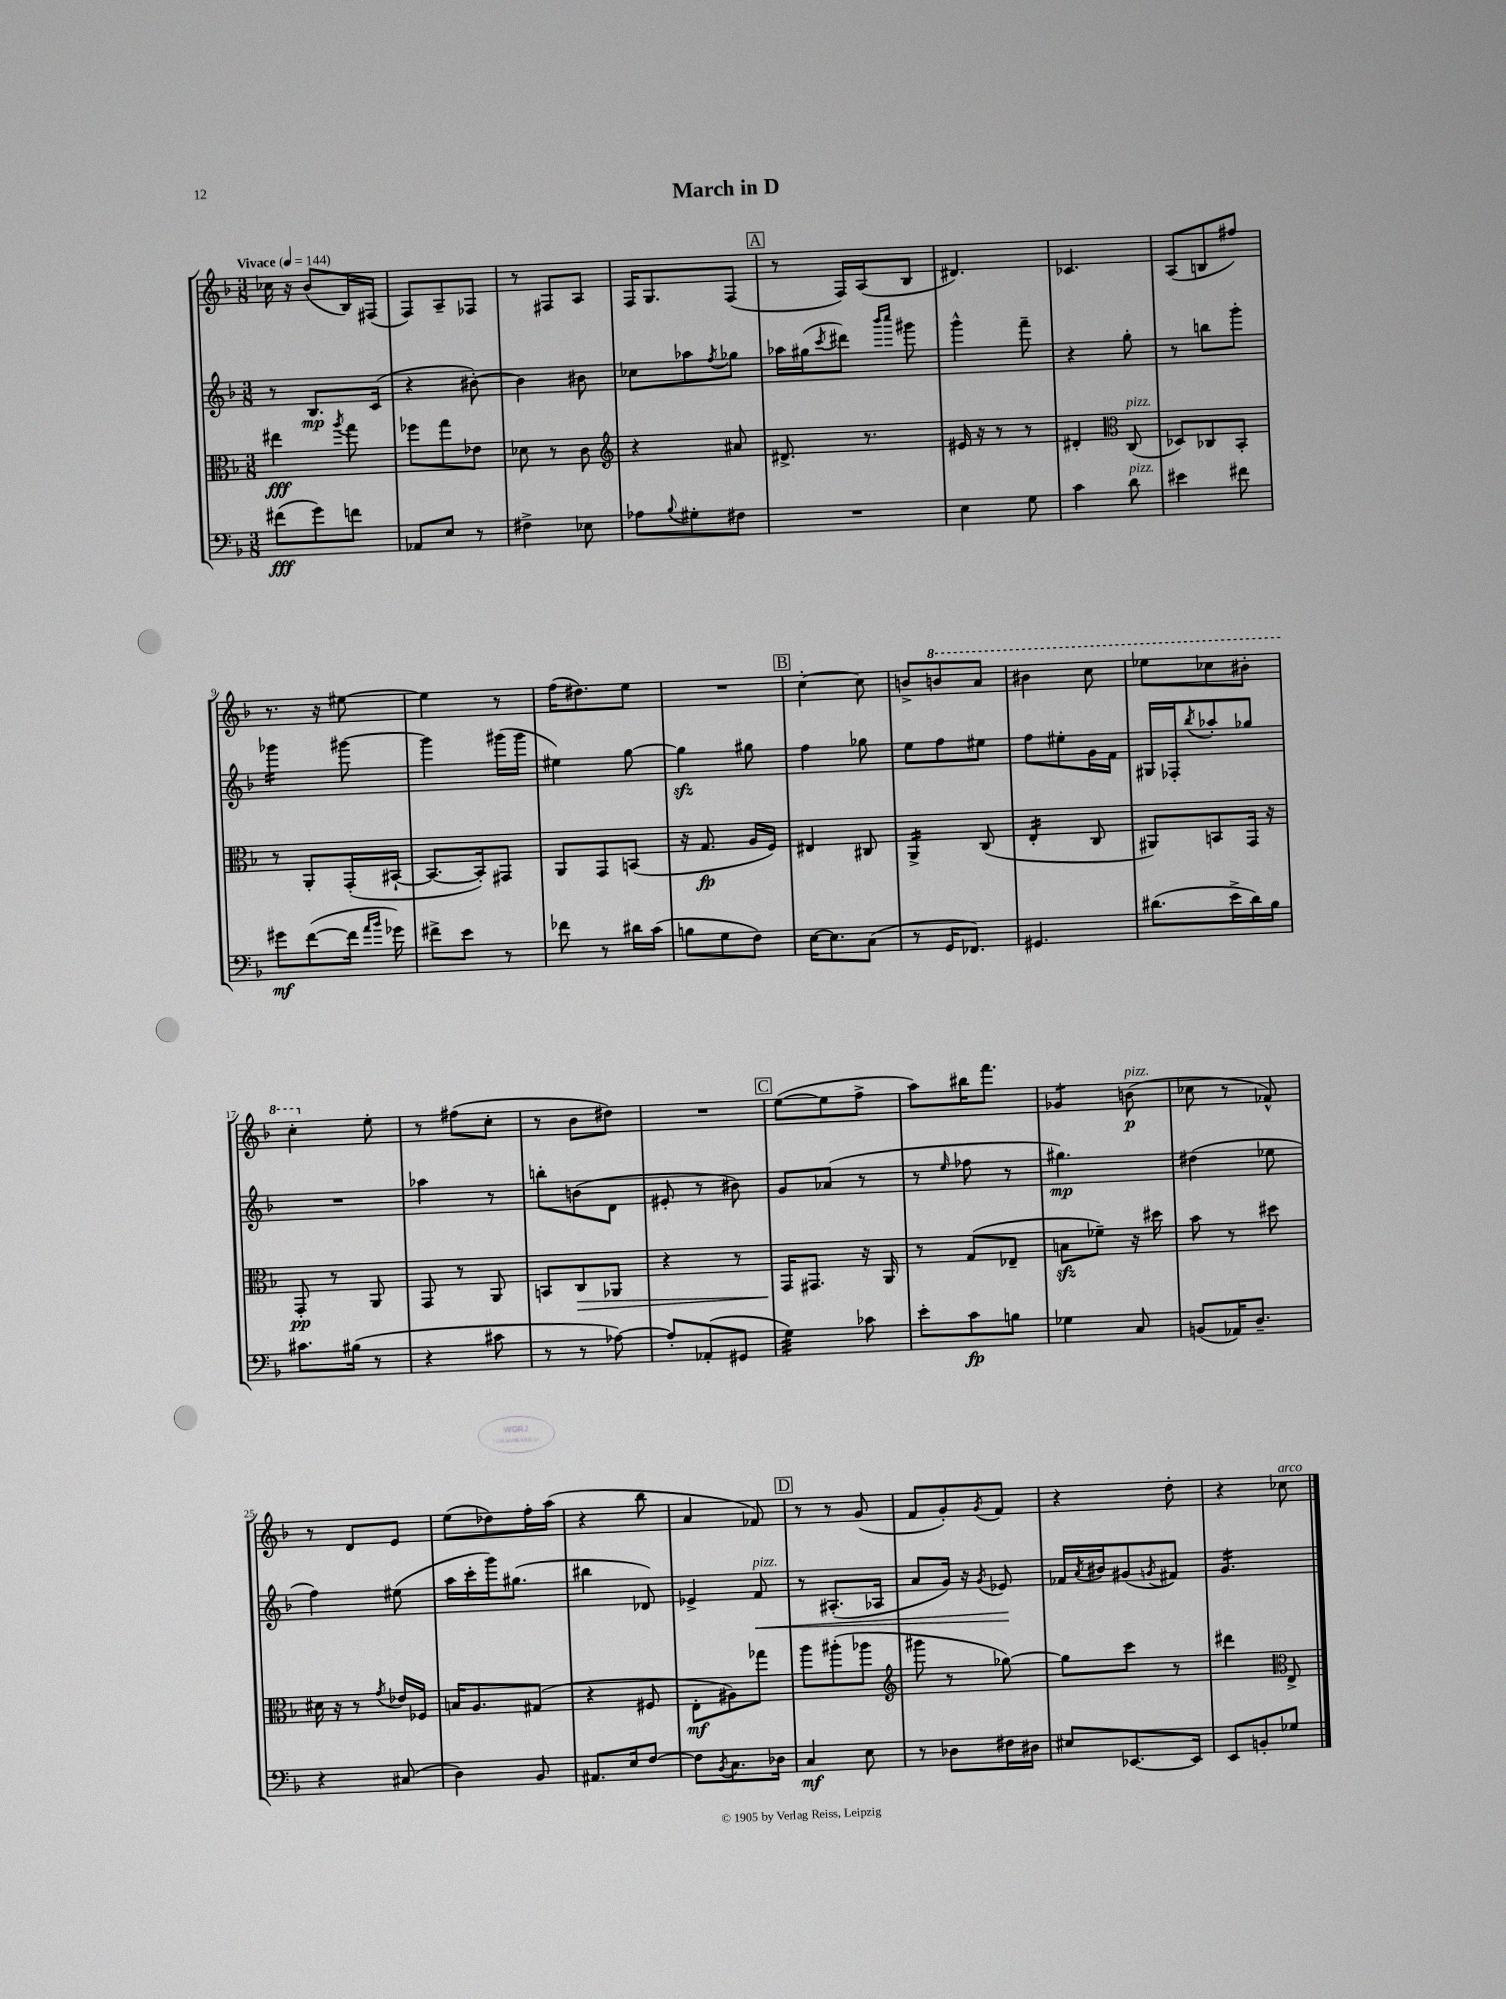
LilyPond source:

\header { title = "March in D" }
<<
\new StaffGroup <<
\new Staff = "s0" {
    \clef treble \key f \major \numericTimeSignature \time 3/8 \tempo "Vivace" 4 = 144
    ces''16 r16 bes'8( bes16) fis16( |
    f8) a8-- fes8 |
    r8 fis8 a8 |
    f16 g8. f8( |
    \mark \markup { \box "A" } r8 f16) a16( bes8 |
    dis'4.) |
    ces'4. |
    a8( b8 fis''8) |
    r8. r16 eis''8~ |
    eis''4 r8 |
    f''16( dis''8.) e''8 |
    R4. |
    \mark \markup { \box "B" } c''4~-. c''8 |
    b'8-> \ottava #1 b''8 a''8 |
    bis''4 c'''8 |
    ees'''8 ces'''8 bis''8-. |
    c'''4-. \ottava #0 e''8-. |
    r8 fis''8( c''8-. |
    r8 bes'8 dis''8) |
    R4. |
    \mark \markup { \box "C" } e''8~( e''8 f''8-> |
    a''8) bis''16 f'''8. |
    ges'4:8 b'8\p^\markup { \italic "pizz." }( |
    ces''8 r8 fes'8-^) |
    r8 d'8 e'8 |
    e''8( des''8) f''16-. a''16( |
    r4 bes''8 |
    a'4 fes'8) |
    \mark \markup { \box "D" } r8 r8 g'8( |
    f'8 g'8-.) \acciaccatura { g'8 } f'8 |
    r4 d''8-. |
    r4 ces''8^\markup { \italic "arco" } \bar "|." |
}
\new Staff = "s1" {
    \clef treble \key f \major \numericTimeSignature \time 3/8
    r8 bes8.\mp c'16( |
    r4 bis'8~-.) |
    bis'4 bis'8 |
    ces''8 aes''8 \acciaccatura { f''8 } ges''8 |
    \mark \markup { \box "A" } aes''16 gis''16( \acciaccatura { c'''8 } dis'''8) \grace { bes'''16 c''''16 } gis'''8 |
    g'''4-^ f'''8-- |
    r4 g''8-. |
    r8 b''8 g'''8-. |
    ges'''4:16 gis'''8~ |
    gis'''4 gis'''16( gis'''16 |
    eis''4) g''8~ |
    g''4\sfz gis''8 |
    \mark \markup { \box "B" } f''4 ges''8 |
    e''8 f''8 eis''8 |
    f''8 eis''8-. g'16 f'16 |
    gis16 fes16-. \acciaccatura { bes''8 } aes''8-. ges''8 |
    R4. |
    aes''4 r8 |
    b''8-. b'8( d'8 |
    eis'8-. r8 bis'8) |
    \mark \markup { \box "C" } g'8 aes'8( r8 |
    r8 \grace { e''16 } fes''8 r8 |
    gis''4.\mp) |
    dis''4( ees''8 |
    f''4) eis''8( |
    a''16 c'''16-. g'''16) gis''8.( |
    bis''4 des'8) |
    ees'4-> f'8\<^\markup { \italic "pizz." } |
    \mark \markup { \box "D" } r8 ais8.-.( aes16 |
    a'8 g'16) r16 \acciaccatura { g'8 } ees'8\! |
    fes'16 \acciaccatura { a'8 } bis'16 gis'8( \acciaccatura { g'8 } fis'8) |
    g'4.:16 \bar "|." |
}
\new Staff = "s2" {
    \clef alto \key f \major \numericTimeSignature \time 3/8
    eis''4\fff \acciaccatura { a''8 } g''8 |
    fes''8 g''8 ees'8 |
    des'8 r8 c'8 |
    \clef treble r4 ais'8 |
    \mark \markup { \box "A" } dis'8.-> r8. |
    eis'16 r16 r8 r8 |
    dis'4-. \clef alto c8^\markup { \italic "pizz." }( |
    des8) ces8 bes,8-. |
    r8 a,8-. g,16-.( bis,16~-! |
    bis,8.~ bis,16-.) gis,8 |
    a,8 g,8 b,8( |
    r16 g8.\fp a16 f16) |
    \mark \markup { \box "B" } eis4 cis8 |
    a,4:16-> c8( |
    e4:16-. c8 |
    ais,8) b,8 g,16 r16 |
    g,8-.\pp r8 a,8 |
    g,8 r8 a,8 |
    b,8 c8\> aes,8 |
    r4 r8 |
    \mark \markup { \box "C" } g,16\! gis,8. r16 a,16 |
    r8 g8( ees8-- |
    b8\sfz fes'8--) r16 dis''16 |
    bes'8 r8 dis''8 |
    dis'16 r16 r8 \acciaccatura { g'8 } ees'16 fes16 |
    b16 a8. gis8( |
    r4 fis8 |
    e8-.\mf ais8) ges''8 |
    \mark \markup { \box "D" } a''8 ais''8-.( aes''8 |
    \clef treble gis'''8 r8 ges''8~) |
    ges''8 c'''8 r8 |
    dis'''4 \clef alto e8-> \bar "|." |
}
\new Staff = "s3" {
    \clef bass \key f \major \numericTimeSignature \time 3/8
    fis'8\fff( g'8) f'8 |
    aes,8 e8 r8 |
    fis4-> ees8 |
    aes8 \appoggiatura { bes8 } gis8-. fis8 |
    \mark \markup { \box "A" } R4. |
    e4 g8 |
    c'4 d'8^\markup { \italic "pizz." } |
    eis'4 fis'8 |
    gis'8\mf f'8~( f'16 \grace { a'16 bes'16 } ges'16) |
    fis'8-> e'8 r8 |
    fes'8 r8 dis'16 c'16( |
    b8 g8 f8) |
    \mark \markup { \box "B" } e16~ e8. c8( |
    r8 g,16 fes,8.) |
    gis,4. |
    dis'8.( e'16-> dis'16) bes16 |
    cis'8. bis16( r8 |
    r4 cis'8 |
    r8 r8 aes8~) |
    aes8-. aes,8-.( gis,8 |
    \mark \markup { \box "C" } g4:32) ces'8 |
    e'8-. c'8\fp b8 |
    ges4 c8 |
    b,8( aes,16) d8.-- |
    r4 cis8( |
    d4) bes,8 |
    ais,8. e16 f8~ |
    f8 \acciaccatura { bes,8 } c8. des16 |
    \mark \markup { \box "D" } c4\mf e8 |
    r8 des8 fis16 dis16 |
    eis8 ees,8.~ ees,16 |
    e,8 b,8-. ges8 \bar "|." |
}
>>
>>
